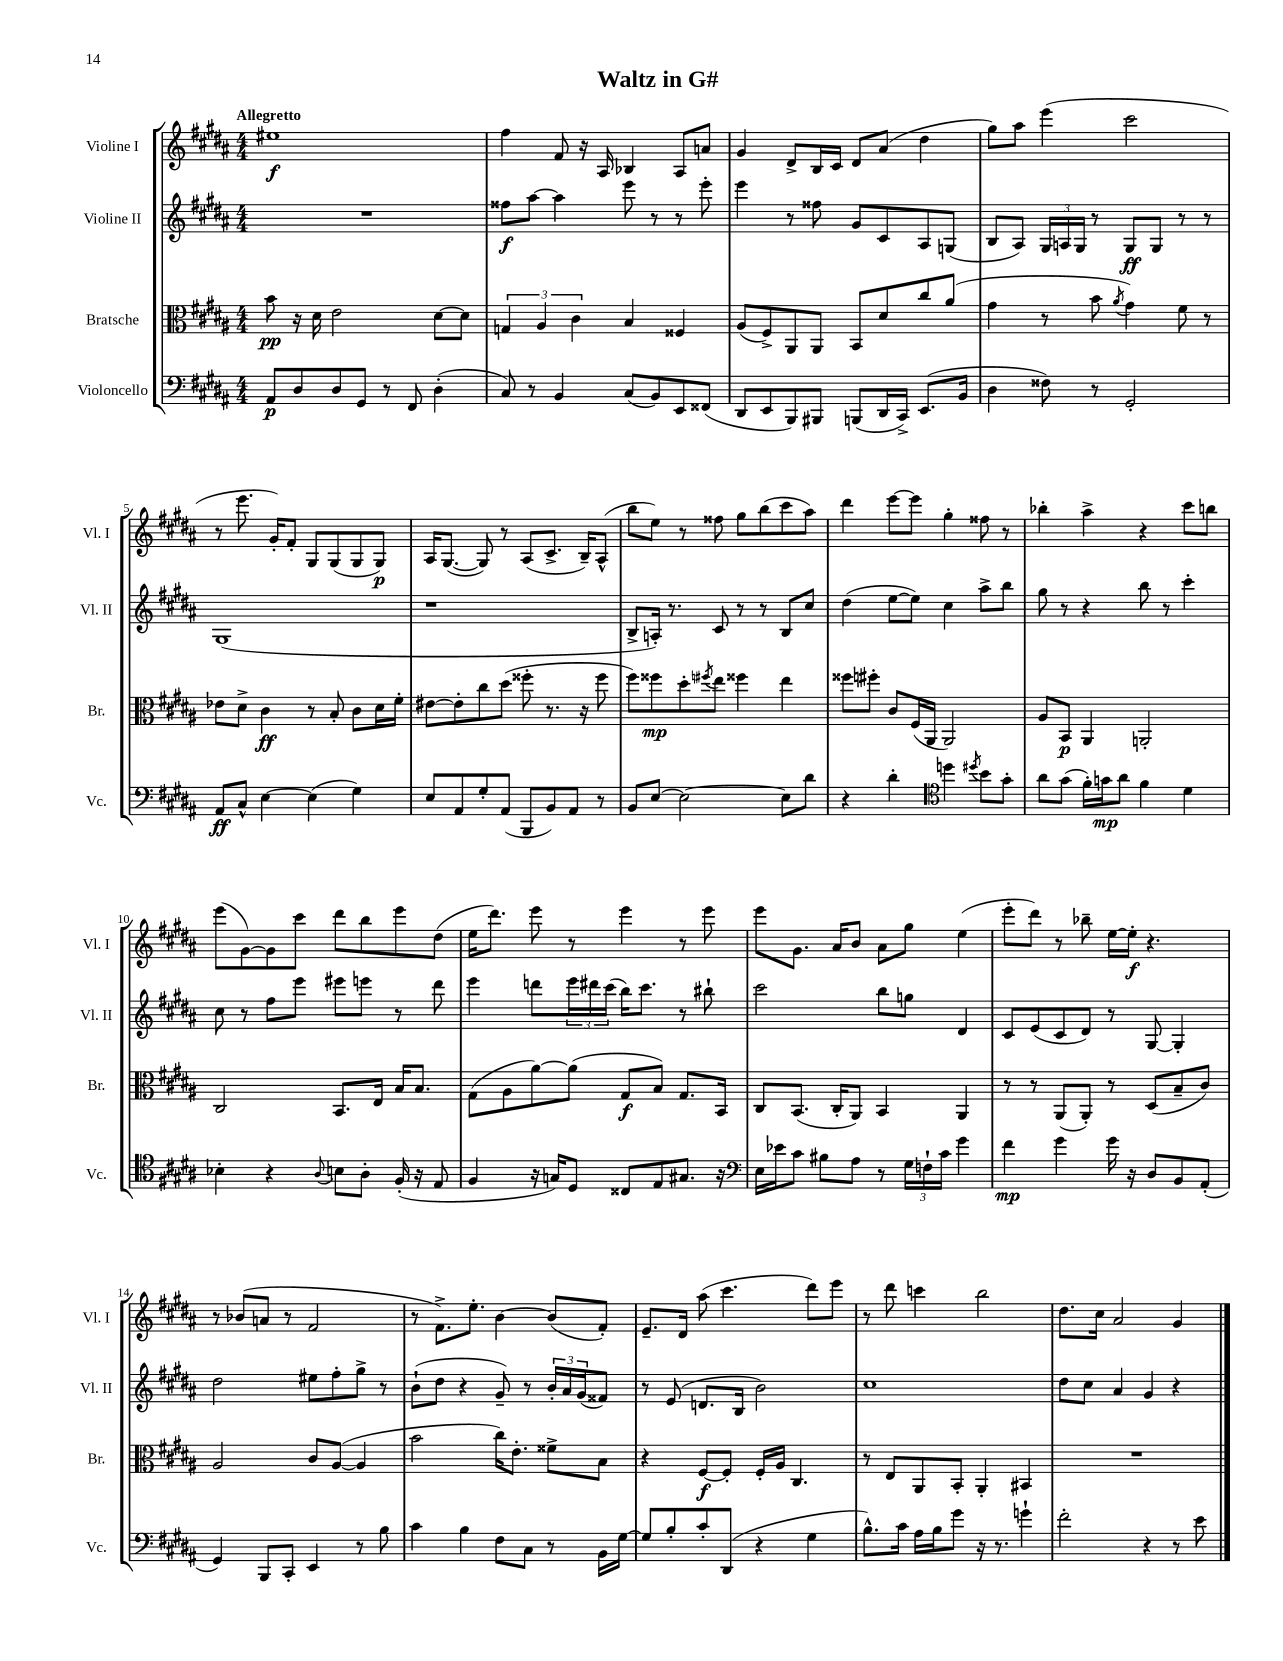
\header { title = "Waltz in G#" }
<<
\new StaffGroup <<
\new Staff = "s0" \with { instrumentName = "Violine I" shortInstrumentName = "Vl. I" } {
    \clef treble \key b \major \numericTimeSignature \time 4/4 \tempo "Allegretto"
    eis''1\f |
    fis''4 fis'8 r16 ais16 bes4 ais8 a'8 |
    gis'4 dis'8-> b16 cis'16 dis'8 ais'8( dis''4 |
    gis''8) ais''8 e'''4( cis'''2 |
    r8 e'''8. gis'16-.) fis'8-. gis8 gis8( gis8 gis8\p) |
    ais16 gis8.~( gis8) r8 ais8( cis'8.-> b16--) ais8-^( |
    b''8 e''8) r8 fisis''8 gis''8 b''8( cis'''8 ais''8) |
    dis'''4 e'''8~ e'''8 gis''4-. fisis''8 r8 |
    bes''4-. ais''4-> r4 cis'''8 b''8 |
    e'''8( gis'8~) gis'8 cis'''8 dis'''8 b''8 e'''8 dis''8( |
    e''16 dis'''8.) e'''8 r8 e'''4 r8 e'''8 |
    e'''8 gis'8. ais'16 b'8 ais'8 gis''8 e''4( |
    e'''8-. dis'''8) r8 bes''8-- e''16~ e''16-.\f r4. |
    r8 bes'8( a'8 r8 fis'2 |
    r8 fis'8.->) e''8.-. b'4~ b'8( fis'8-.) |
    e'8.-- dis'16 ais''8( cis'''4. dis'''8) e'''8 |
    r8 dis'''8 c'''4 b''2 |
    dis''8. cis''16 ais'2 gis'4 \bar "|." |
}
\new Staff = "s1" \with { instrumentName = "Violine II" shortInstrumentName = "Vl. II" } {
    \clef treble \key b \major \numericTimeSignature \time 4/4
    R1 |
    fisis''8\f ais''8~ ais''4 e'''8 r8 r8 e'''8-. |
    e'''4 r8 fisis''8 gis'8 cis'8 ais8 g8( |
    b8 ais8) \tuplet 3/2 { gis16 a16 gis16 } r8 gis8\ff gis8 r8 r8 |
    gis1( |
    r1 |
    b8-> a16-.) r8. cis'8 r8 r8 b8 cis''8 |
    dis''4( e''8~ e''8) cis''4 ais''8-> b''8 |
    gis''8 r8 r4 b''8 r8 cis'''4-. |
    cis''8 r8 fis''8 e'''8 eis'''8 e'''8 r8 dis'''8 |
    e'''4 d'''8 \tuplet 3/2 { e'''16 dis'''16 cis'''16( } b''16) cis'''8. r8 bis''8-! |
    cis'''2 b''8 g''8 dis'4 |
    cis'8 e'8( cis'8 dis'8) r8 gis8~ gis4-. |
    dis''2 eis''8 fis''8-. gis''8-> r8 |
    b'8-!( dis''8 r4 gis'8--) r8 \tuplet 3/2 { b'16-. ais'16 gis'16( } fisis'8) |
    r8 e'8( d'8. b16 b'2) |
    cis''1 |
    dis''8 cis''8 ais'4 gis'4 r4 \bar "|." |
}
\new Staff = "s2" \with { instrumentName = "Bratsche" shortInstrumentName = "Br." } {
    \clef alto \key b \major \numericTimeSignature \time 4/4
    b'8\pp r16 dis'16 e'2 dis'8~ dis'8 |
    \tuplet 3/2 { g4 ais4 cis'4 } b4 fisis4 |
    ais8( fis8->) ais,8 ais,8 b,8 dis'8 cis''8 ais'8( |
    gis'4 r8 b'8 \acciaccatura { ais'8 } gis'4) fis'8 r8 |
    ees'8 dis'8-> cis'4\ff r8 b8-. cis'8 dis'16 fis'16-. |
    eis'8~ eis'8-. cis''8 dis''8( fisis''8-. r8. r16 fisis''8 |
    fis''8) fisis''8\mp dis''8-. \acciaccatura { fis''8 } e''8 fisis''4 e''4 |
    fisis''8 fis''8-. cis'8 fis16( ais,16 ais,2) |
    ais8 b,8\p ais,4 a,2-. |
    cis2 b,8. e16 b16 b8. |
    gis8( ais8 ais'8~) ais'8( gis8\f b8) gis8. b,16 |
    cis8 b,8.( cis16-. ais,8) b,4 ais,4 |
    r8 r8 ais,8( ais,8-.) r8 dis8( b8-- cis'8) |
    ais2 cis'8 ais8~( ais4 |
    b'2 cis''16) e'8.-. fisis'8-> b8 |
    r4 fis8~\f fis8-. fis16-. ais16 cis4. |
    r8 e8 ais,8 b,8-. ais,4-. bis,4 |
    R1 \bar "|." |
}
\new Staff = "s3" \with { instrumentName = "Violoncello" shortInstrumentName = "Vc." } {
    \clef bass \key b \major \numericTimeSignature \time 4/4
    ais,8\p dis8 dis8 gis,8 r8 fis,8 dis4-.( |
    cis8) r8 b,4 cis8( b,8) e,8 fisis,8( |
    dis,8 e,8 b,,8) bis,,8 b,,8( dis,16 cis,16->) e,8.( b,16 |
    dis4 fisis8) r8 gis,2-. |
    ais,8\ff cis8-^ e4~ e4( gis4) |
    e8 ais,8 gis8-. ais,8( b,,8 b,8) ais,8 r8 |
    b,8 e8~ e2~ e8 dis'8 |
    r4 dis'4-. \clef tenor d''4 \acciaccatura { dis''8 } b'8 gis'8-. |
    ais'8 gis'8( fis'16-.) g'16\mp ais'8 fis'4 dis'4 |
    bes4-. r4 \appoggiatura { ais8 } b8 ais8-. fis16-.( r16 e8 |
    fis4 r16 g16) dis8 cisis8 e8 gis8. r16 |
    \clef bass e16 ees'16 cis'8 bis8 ais8 r8 \tuplet 3/2 { gis16 f16-! cis'16 } gis'4 |
    fis'4\mp gis'4 gis'16 r16 dis8 b,8 ais,8-.( |
    gis,4) b,,8 cis,8-. e,4 r8 b8 |
    cis'4 b4 fis8 cis8 r8 b,16 gis16~ |
    gis8 b8-. cis'8-. dis,8( r4 gis4 |
    b8.-^) cis'16 ais16 b16 gis'8 r16 r8. g'4-! |
    fis'2-. r4 r8 e'8 \bar "|." |
}
>>
>>
